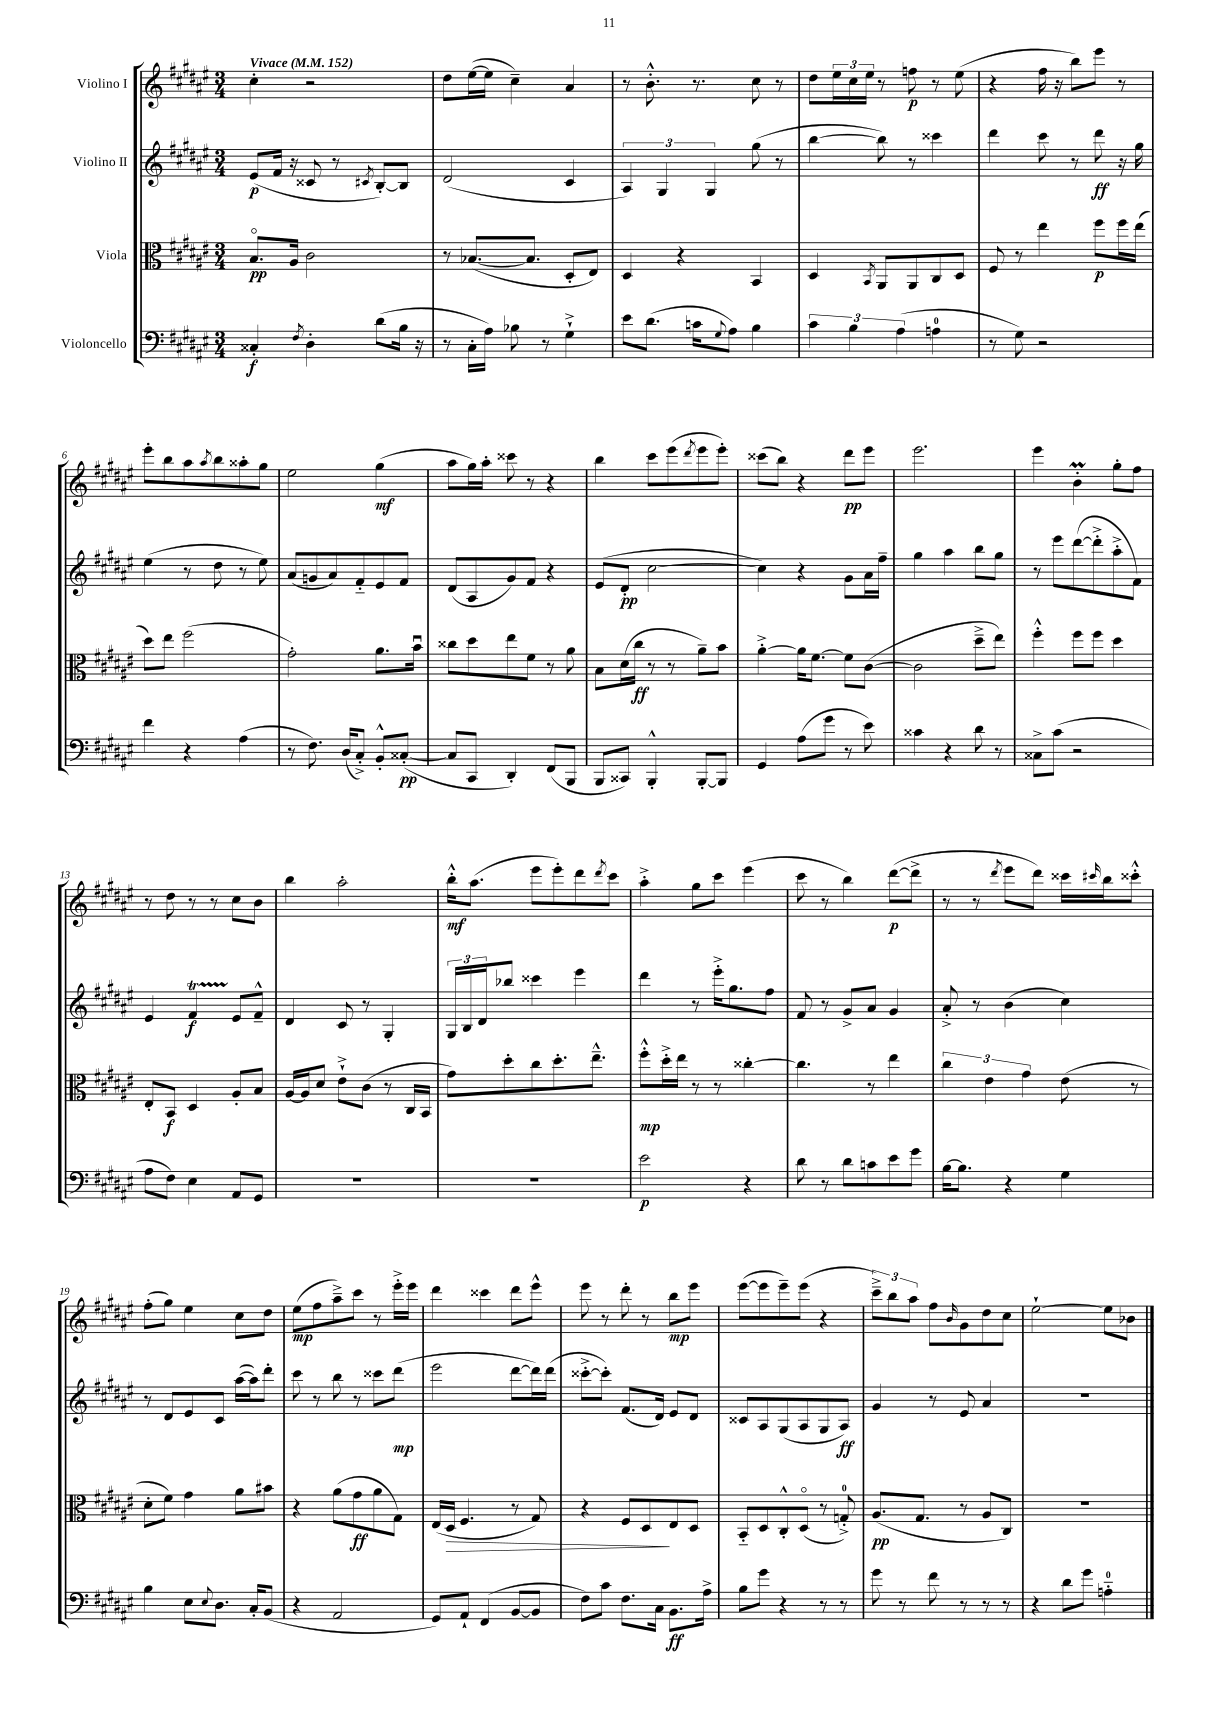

**kern	**kern	**kern	**kern
*staff4	*staff3	*staff2	*staff1
*clefF4	*clefC3	*clefG2	*clefG2
*k[f#c#g#d#a#e#]	*k[f#c#g#d#a#e#]	*k[f#c#g#d#a#e#]	*k[f#c#g#d#a#e#]
*M3/4	*M3/4	*M3/4	*M3/4
*MM152	*MM152	*MM152	*MM152
4C##'/	8.Bo/L	(8e#/L	4cc#'\
.	.	16f#/Jk	.
.	16A#/Jk	16r	.
8qF#/	.	.	.
4D#'\	2c#\	8c##/	2r
.	.	8r	.
.	.	8qc#/	.
(8d#\L	.	[8B'/L)	.
16B\Jk	.	8B/]J	.
16r	.	.	.
=	=	=	=
8r	8r	(2d#/	8dd#\L
16C#'\LL	([8.B-/L	.	([16ee#\L
16A#\JJ)	.	.	16ee#\]JJ
8B-\	.	.	4cc#~\)
.	8.B-/]J	.	.
8r	.	.	.
4G#`^\	8D#'/L	4c#/	4a#/
.	8E#/J)	.	.
=	=	=	=
8e#\L	4D#/	6A#/)	8r
(8.d#\J	.	.	8.b'^^\
.	.	6G#/	.
.	4r	.	.
16c\LK	.	.	8.r
.	.	6G#/	.
8qqG#/	.	.	.
8A#\J)	.	.	.
4B\	4BB/	(8gg#\	8cc#\
.	.	8r	8r
=	=	=	=
6c#\	4D#/	[4bb\	8dd#\L
.	.	.	24ee#\L
6B\	.	.	24cc#\
.	.	.	24ee#\JJ
.	8qBB/	.	.
.	8AA#/L	8bb\])	8r
(6A#\	.	.	.
.	8AA#/	8r	8ff\
4A\	8C#/	4ccc##\	8r
.	8D#/J	.	(8ee#\
=	=	=	=
8r	8F#/	4ddd#\	4r
8G#\)	8r	.	.
2r	4ee#\	8ccc#\	16ff#\
.	.	.	16r
.	.	8r	8bb\L)
.	8ff#\L	8ddd#\	8eee#\J
.	16ff#\L	16r	8r
.	(16ee#\JJ	16gg#\	.
=	=	=	=
4f#\	8dd#\L)	(4ee#\	8eee#'\L
.	8ee#\J	.	8bb\
4r	(2ff#\	8r	8aa#\
.	.	.	8qaa#/
.	.	8dd#\	8bb\
(4A#\	.	8r	8aa##'\
.	.	8ee#\)	8gg#\J
=	=	=	=
8r	2g#'\)	(8a#/L	2ee#\
8.F#\)	.	8g/	.
.	.	8a#/)	.
(16D#/LK	.	.	.
8C#'^/J)	.	8f#'~/	.
8BB'^^/L	8.a#\L	8e#/	(4gg#\
([8C##'/J	.	8f#/J	.
.	16bu\Jk	.	.
=	=	=	=
8C##/]L	8cc##\L	(8d#/L	8aa#\L
8CC#/J	8dd#\	8A#/	16gg#\L)
.	.	.	16aa#'\JJ
4DD#'/)	8ee#\	8g#/)	8ccc##\
.	8f#\J	8f#/J	8r
(8FF#/L	8r	4r	4r
8BBB/J	8a#\	.	.
=	=	=	=
8BBB/L	8B\L	(8e#/L	4bb\
8CC##/J)	(16d#\L	8d#'/J	.
.	16cc#\JJ	.	.
4BBB'^^/	8r	[2cc#\	8ccc#\L
.	8r	.	(8eee#\
.	.	.	8qddd#/
[8BBB'/L	8a#~\L)	.	8eee#\
8BBB/]J	8b\J	.	8eee#'\J)
=	=	=	=
4GG#/	[4a#'^\	4cc#\])	(8ccc##\L
.	.	.	8bb\J)
(8A#\L	16a#\]LK	4r	4r
.	[8.f#\J	.	.
8g#\J	.	.	.
8r	8f#\]L	8g#\L	8ddd#\L
8e#\)	([8c#\J	16a#\L	8eee#\J
.	.	16ff#~\JJ	.
=	=	=	=
4c##\	2c#\]	4gg#\	2.eee#\
4r	.	4aa#\	.
8d#\	8dd#~^\L	8bb\L	.
8r	8ee#\J)	8gg#\J	.
=	=	=	=
8C##^\L	4ff#'^^\	8r	4eee#\
(8c#\J	.	8eee#\L	.
2r	8ff#\L	([8ddd#\	4b'\
.	8ff#\J	8ddd#'^\]	.
.	4dd#\	8aa#'^\	8gg#'\L
.	.	8f#\J)	8ff#\J
=	=	=	=
8A#\L	8E#'/L	4e#/	8r
8F#\J)	8BB/J	.	8dd#\
4E#\	4D#/	4f#/	8r
.	.	.	8r
8AA#/L	8A#'/L	8e#/L	8cc#\L
8GG#/J	8B/J	8f#~^^/J	8b\J
=	=	=	=
2.r	[16A#/LL	4d#/	4bb\
.	16A#/]J	.	.
.	8d#/J	.	.
.	8e#`^\L	8c#/	2aa#'\
.	(8c#\J	8r	.
.	8r	4G#'/	.
.	16C#/LL	.	.
.	16BB/JJ	.	.
=	=	=	=
2.r	8g#\L)	24G#/LL	16bb'^^\LK
.	.	24B/	.
.	.	.	(8.aa#\J
.	.	24d#/J	.
.	8dd#'\	8bb-/J	.
.	8cc#\	4ccc##\	8eee#\L
.	8.dd#'\	.	8eee#'\)
.	.	4eee#\	8ddd#\
.	8.ee#~^^\J	.	.
.	.	.	8qddd#/
.	.	.	8ccc#\J
=	=	=	=
2e#\	8ff#'^^\L	4ddd#\	4aa#'^\
.	16dd#'^\L	.	.
.	16ee#\JJ	.	.
.	8r	8r	8gg#\L
.	8r	16eee#'^\LK	8ccc#\J
.	.	8.gg#\	.
4r	[4cc##'\	.	(4eee#\
.	.	8ff#\J	.
=	=	=	=
8d#\	4.cc##\]	8f#/	8ccc#\
8r	.	8r	8r
8d#\L	.	8g#^/L	4bb\)
8c\	8r	8a#/J	.
8e#\	4ee#\	4g#/	([8ddd#\L
8g#\J	.	.	8ddd#^\]J
=	=	=	=
[16B\LK	6cc#\	8a#'^/	8r
8.B\]J	.	.	.
.	.	8r	8r
.	6e#\	.	.
.	.	.	8qddd#/
4r	.	(4b\	8eee#\L
.	6g#\	.	.
.	.	.	8ddd#\J)
4G#\	(8e#\	4cc#\)	16ccc##\LL
.	.	.	16qqccc#/
.	.	.	16bb\J
.	8r	.	8ccc##'^^\J
=	=	=	=
4B\	8d#'\L	8r	(8ff#'\L
.	8f#\J)	8d#/L	8gg#\J)
8E#\L	4g#\	8e#/	4ee#\
8qqE#/	.	.	.
8.D#\J	.	8c#/J	.
.	8a#\L	([16aa#\LL	8cc#\L
16C#'/LK	.	16aa#\]J)	.
(8BB/J	8b#\J	8ddd#'\J	8dd#\J
=	=	=	=
4r	4r	8ccc#\	(8ee#\L
.	.	8r	8ff#\
2AA#/	(8a#\L	8bb\	8aa#~^\)
.	8g#\	8r	8ccc#\J
.	8a#\	8ccc##\L	8r
.	8G#\J)	(8ddd#\J	16eee#'^\LL
.	.	.	16eee#\JJ
=	=	=	=
8GG#/L)	(16E#/LL	2eee#\	4ddd#\
.	16D#/JJ	.	.
8AA#`/J	4.F#/	.	.
(4FF#/	.	.	4ccc##\
[8BB/L	8r	[8ddd#\L	8ddd#\L
8BB/]J	8G#/)	16ddd#\]L)	8eee#^^\J
.	.	(16ddd#\JJ	.
=	=	=	=
8F#\L)	4r	[8ccc##'^\L	8eee#\
8c#\J	.	8ccc##'\]J)	8r
8.F#\L	8F#/L	(8.f#/L	8ddd#'\
.	8D#/	.	8r
16C#\Jk	.	16d#/Jk)	.
8.BB\L	8E#/	8e#/L	8bb\L
.	8D#/J	8d#/J	8eee#\J
16A#^\Jk	.	.	.
=	=	=	=
8B\L	8BB'~/L	8c##/L	([8eee#\L
8g#\J	8D#/	8A#/	8eee#\]
4r	8C#'^^/	(8G#/	8eee#~\)
.	(8D#o/J	8A#/	(8eee#\J
8r	8r	8G#/	4r
8r	8G'^/)	8A#/J)	.
=	=	=	=
8g#\	(8.A#/L	4g#/	12ccc#~^\L)
.	.	.	12bb\
8r	.	.	.
.	.	.	12aa#\J
.	8.G#/J	.	.
8f#\	.	8r	8ff#\L
.	.	.	16qqb/
8r	8r	8e#/	8g#\
8r	8A#/L	4a#/	8dd#\
8r	8C#/J)	.	8cc#\J
=	=	=	=
4r	2.r	2.r	[2ee#`\
8d#\L	.	.	.
8g#\J	.	.	.
4A'~\	.	.	8ee#\]L
.	.	.	8b-\J
==	==	==	==
*-	*-	*-	*-
